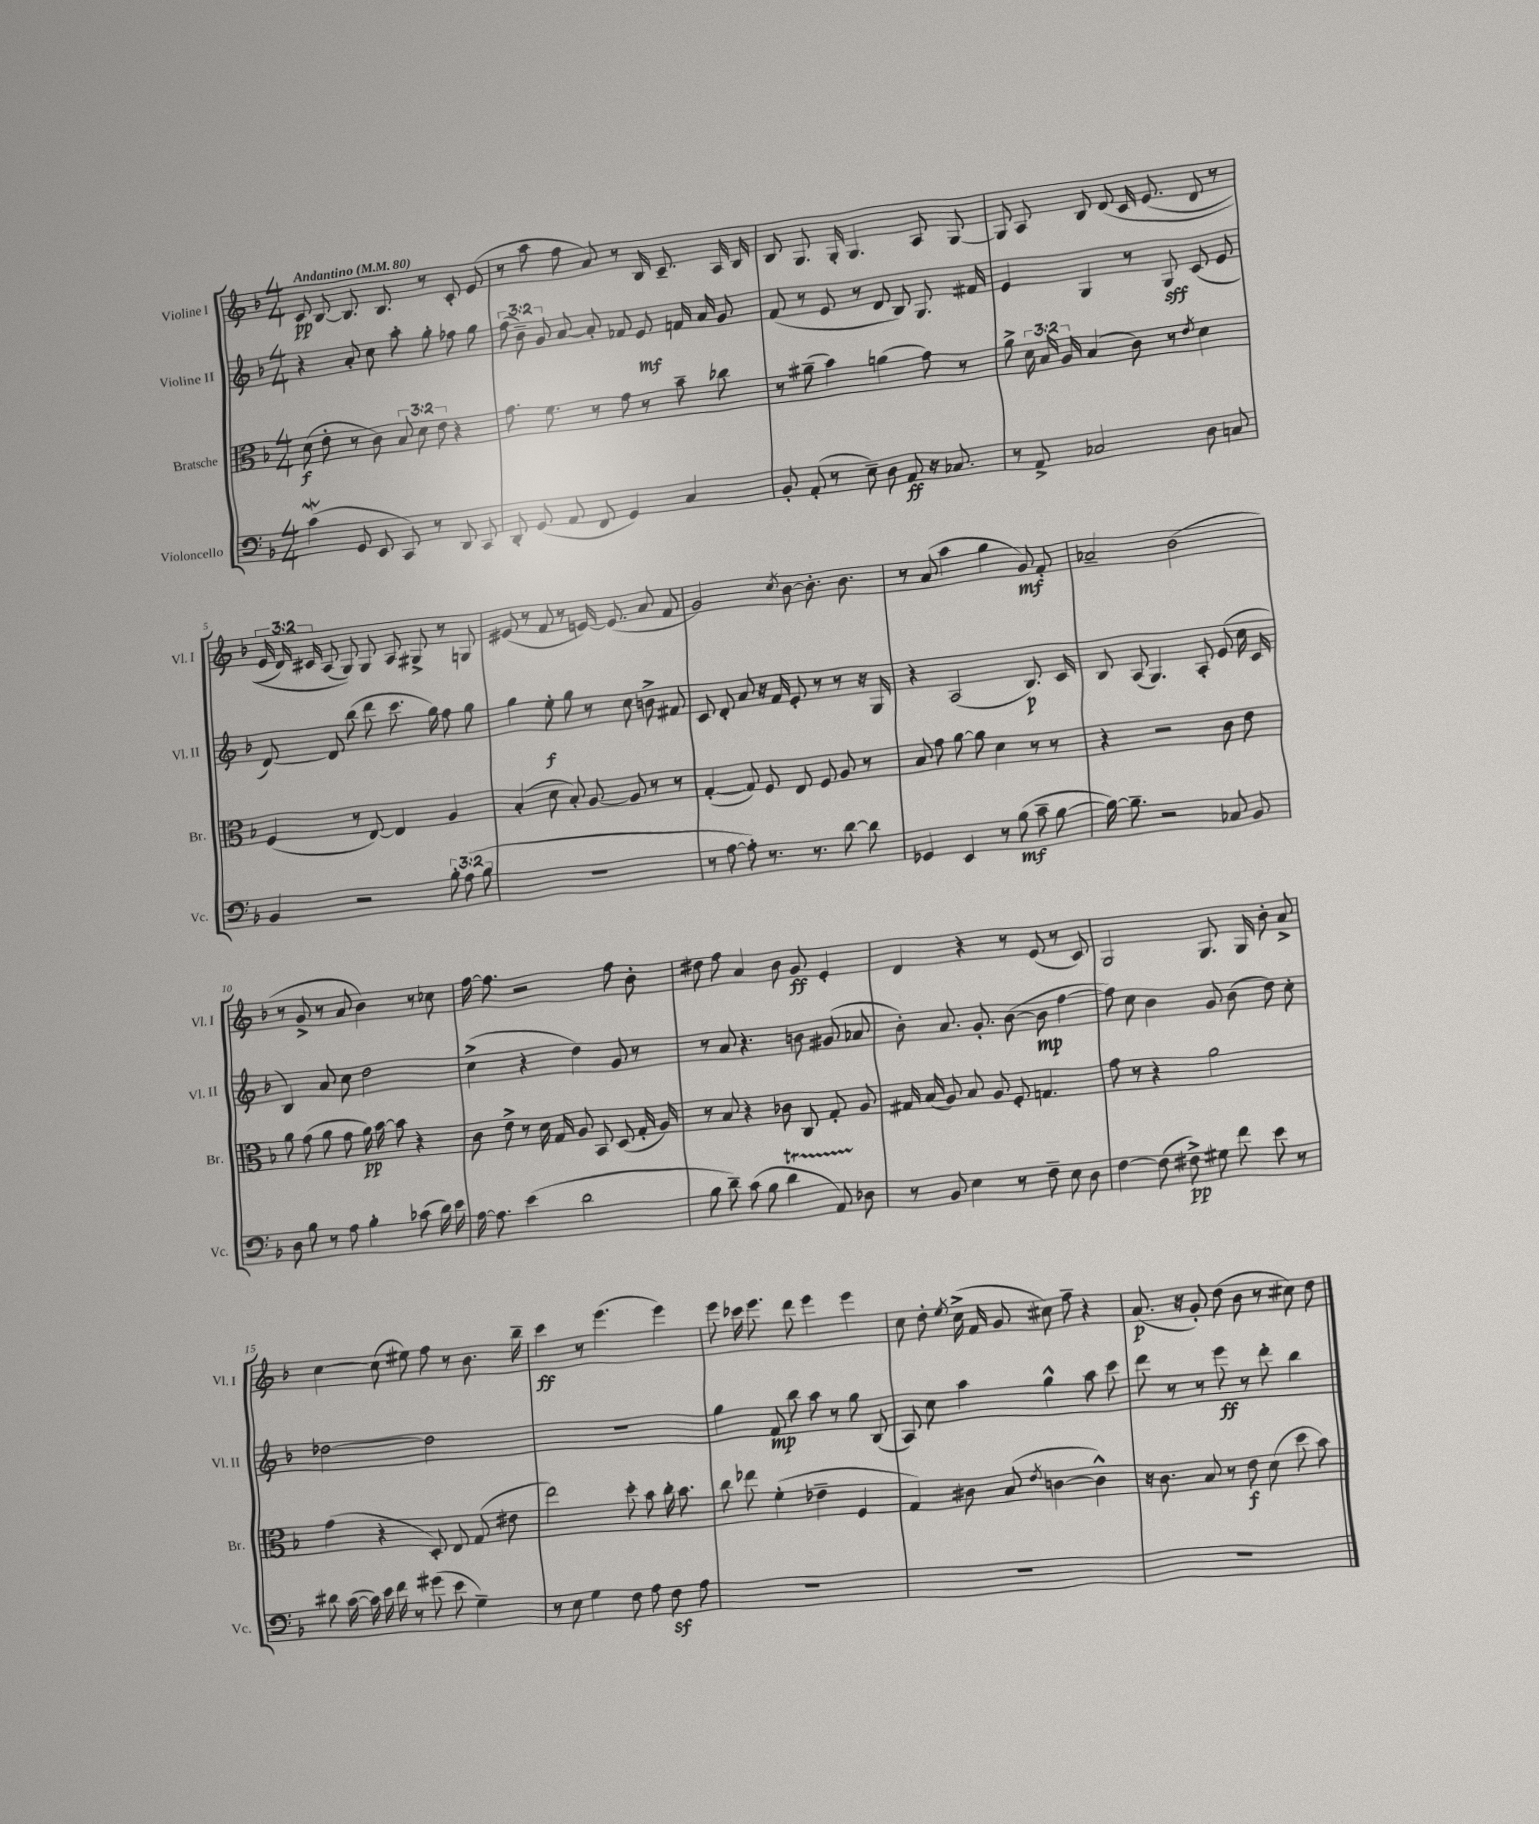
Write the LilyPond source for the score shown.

<<
\new StaffGroup <<
\new Staff = "s0" \with { instrumentName = "Violine I" shortInstrumentName = "Vl. I" } {
    \clef treble \key f \major \numericTimeSignature \time 4/4 \override Staff.TupletNumber.text = #tuplet-number::calc-fraction-text \tempo "Andantino" 4 = 80
    \autoBeamOff c'8\pp bes8~ bes8. bes8. r8 c'8-. e'8( |
    r8 a''8 f''8 a'8) r8 bes16 c'8.-- a16 bes16 |
    bes8 g8. g16-. g4. a8 g8~ |
    g8 a8 bes8 d'8\( c'16 e'8.( d'8 r8 |
    \tuplet 3/2 { e'16 d'16) cis'16 } a8( g8)\) g8 a8 gis8-> r8 g8 |
    eis'8( r8 f'8 r8 e'16~) e'8.( a'8 f'8 |
    g'2) \acciaccatura { c''8 } bes'8~ bes'8.-. bes'8. |
    r8 a'8( a''4 g''4 g'8\mf) f'8-. |
    aes'2-- bes'2( |
    r8 g'8-> r8 a'8 bes'4) r8 ces''8 |
    f''16~ f''8. r2 f''8 bes'8-. |
    dis''8 f''8 a'4 bes'8 g'8\ff e'4-. |
    d'4 r4 r8 e'8( r8 c'8) |
    g2 g8. g16 bes'8-. a'8-> |
    c''4~ c''8( eis''8) f''8 r8 bes'8. bes''16-- |
    c'''4\ff r8 e'''4.( e'''4) |
    e'''8 ces'''16 e'''8. d'''8 e'''4 e'''4 |
    c''8 d''8-. \acciaccatura { e''8 } c''16->( f'16 g'8 cis''8) f''8-- r4 |
    a'8.\p( r16 g'8-.) d''8( bes'8 r8 cis''8) d''8 \bar "|." |
}
\new Staff = "s1" \with { instrumentName = "Violine II" shortInstrumentName = "Vl. II" } {
    \clef treble \key f \major \numericTimeSignature \time 4/4 \override Staff.TupletNumber.text = #tuplet-number::calc-fraction-text
    \autoBeamOff r4 a'8-. c''8 a''8-. g''8-. fes''8 g''8 |
    \tuplet 3/2 { f''8( bes'8--) g'8 } a'8~ a'8-. fes'8 e'8\mf f'16 a'16 g'8 |
    f'8( r8 e'8 r8 d'8 bes8) g8. fis'16 |
    e'4 g4 r8 g8\sff c'8( e'8 |
    d'8~) d'8 bes''8( d'''8 c'''8. g''16) f''8 g''8 |
    g''4 e''8-.\f g''8 r8 c''8 b'8-> fis'8 |
    c'8 d'8-. a'8 r16 f'16 e'8-. r8 r8 r16 g16 |
    r4 a2( bes8.\p) c'16 |
    bes8 a8( g4.) a8-. e'8( c''16 c'16 |
    bes4) a'8 c''8 d''2 |
    c''4->( r4 d''4) g'8 r8 |
    r8 a'8 r4. b'8 gis'8( aes'8 |
    bes'8-.) a'8. g'8.-. bes'8~( bes'8\mp f''4~ |
    f''8) c''8 bes'4 g'8 bes'8( d''8) c''8-. |
    des''2~ des''2 |
    R1 |
    g''4 f'8\mp bes''8 a''8 r8 g''8 bes8( |
    a8) c''8 a''4 g''4-^ a''8 c'''8 |
    d'''8 r8 r8 e'''8\ff r8 d'''8-. bes''4 \bar "|." |
}
\new Staff = "s2" \with { instrumentName = "Bratsche" shortInstrumentName = "Br." } {
    \clef alto \key f \major \numericTimeSignature \time 4/4 \override Staff.TupletNumber.text = #tuplet-number::calc-fraction-text
    \autoBeamOff d'8\f( e'8-. r8 c'8) \tuplet 3/2 { bes8 d'8 e'8 } r4 |
    g'8. f'8. r8 g'8 r8 bes'8-- ces''8 |
    r8 ais'8--( bes'4) a'4( g'8) r8 |
    a'8-> \tuplet 3/2 { d'16 bes16 a16 } bes4( c'8) r8 \acciaccatura { e'8 } d'4 |
    f4( r8 e8~) e4 a4 |
    bes4-.( d'8 bes8-.) a8~ a8 r8 r8 |
    g4~-.( g8) f8 e8 f8 a8 r8 |
    bes8 g'8 a'8~ a'8 d'4 r8 r8 |
    r4 r2 c'8 e'8 |
    a'8 g'8( a'8 g'8 a'16\pp) bes'16~ bes'8 r4 |
    c'8 e'8-> r8 d'16 g16 a8 bes,8 d8( g16-. a16) |
    r8 bes8 r4 ces'8 c8 g8-. a8 |
    gis16 bes16( a8) bes8 a8 f8-. g4. |
    g'8 r8 r4 a'2 |
    g'4( r4 d8-.) e8 g8( eis'8 |
    e''2) d''8-. bes'8 c''16-. bes'8. |
    c''8 ees''8 f'4-.( ees'4-- f4 |
    g4) cis'8 bes8( \acciaccatura { e'8 } c'4~ c'4-^) |
    r16 c'8. bes8 r8 e'8\f d'8( d''8 bes'8) \bar "|." |
}
\new Staff = "s3" \with { instrumentName = "Violoncello" shortInstrumentName = "Vc." } {
    \clef bass \key f \major \numericTimeSignature \time 4/4 \override Staff.TupletNumber.text = #tuplet-number::calc-fraction-text
    \autoBeamOff c'4\mordent( g,8 e,8 c,8) r8 d,8 c,8 |
    d,8-. g,8( a,8 f,8 g,4) c4 |
    bes,8-. a,8-.( r8 e8--) d8 a,8\ff r16 ces8. |
    r8 a,8-> ces2 d8 c8 |
    bes,4 r2 \tuplet 3/2 { bes8-. a8( bes8 } |
    r1 |
    r8 a8~ a8-.) r8. r8. d'8~ d'8 |
    ges,4 e,4 r8 bes8\mf( c'8-- bes8~ |
    bes16~) bes8.-- r2 ces8 bes,8 |
    d8 bes8 r8 a8 bes4-. ces'8( d'16) e'16 |
    a16~ a8. e'4( d'2 |
    bes8 d'8--) c'8( bes8 d'4\startTrillSpan a,8) des8\stopTrillSpan |
    r8 bes,8 e4 r8 f8-- e8 d8 |
    f4~ f8( fis8->\pp) gis8 f'8 e'8 r8 |
    dis'8 c'16~( c'16) e'16 f'16 r8 gis'8( e'8 g4--) |
    r8 e8 g4 f8 a8 f8\sf a8 |
    R1 |
    R1 |
    R1 \bar "|." |
}
>>
>>
